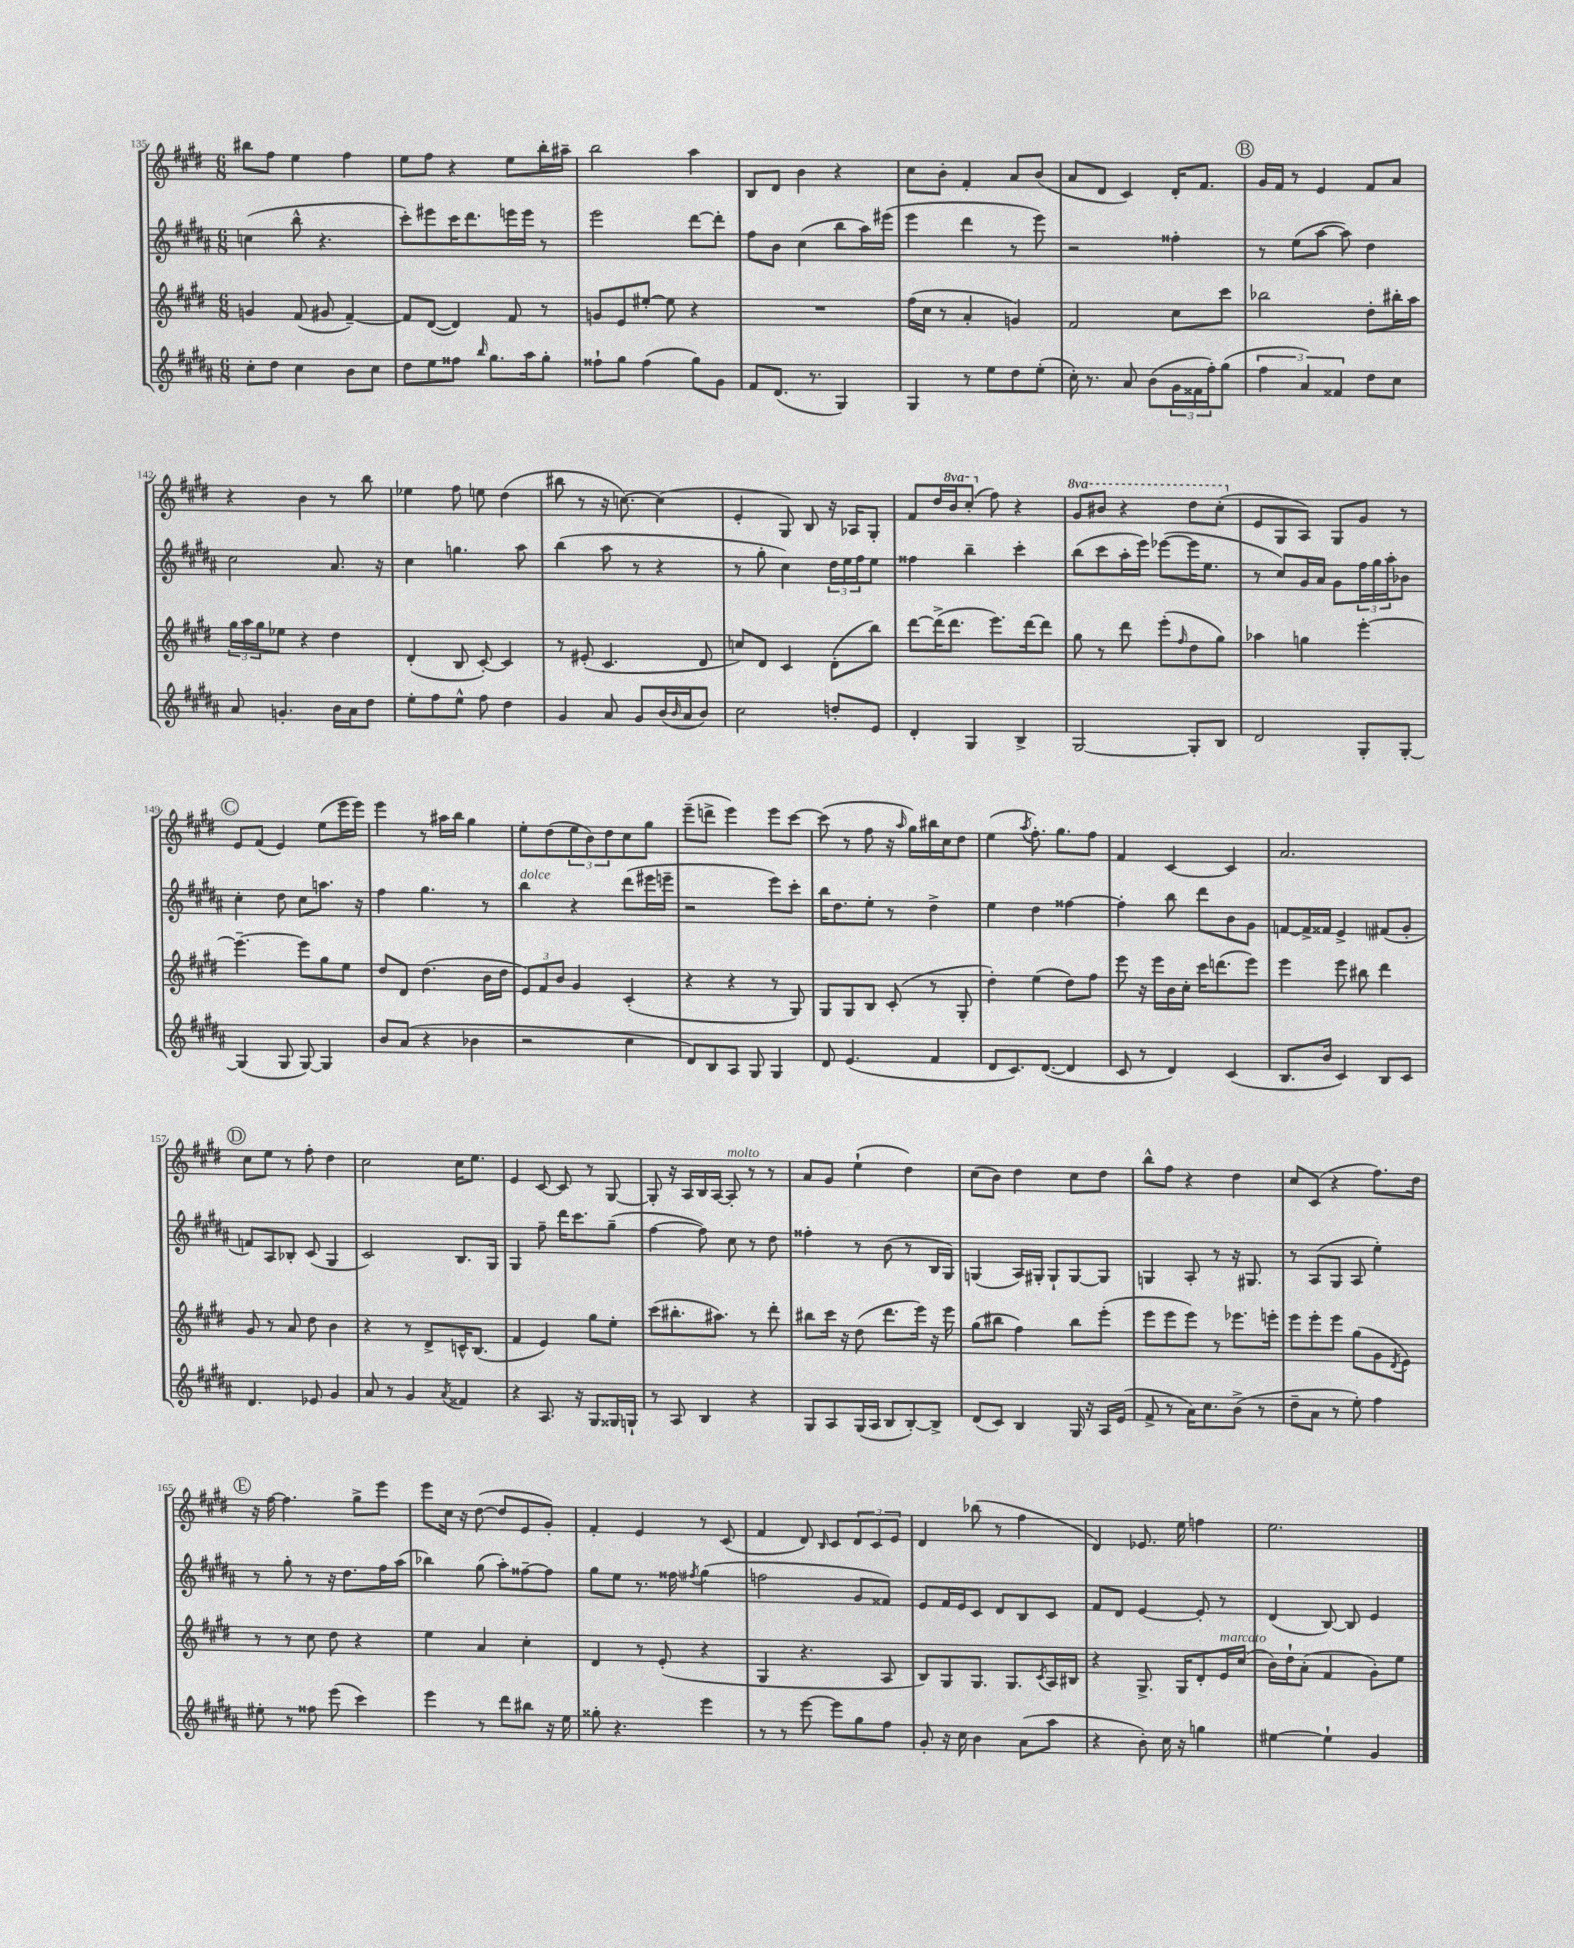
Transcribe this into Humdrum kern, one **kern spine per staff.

**kern	**kern	**kern	**kern
*staff4	*staff3	*staff2	*staff1
*clefG2	*clefG2	*clefG2	*clefG2
*k[f#c#g#d#a#]	*k[f#c#g#d#]	*k[f#c#g#d#a#]	*k[f#c#g#d#]
*M6/8	*M6/8	*M6/8	*M6/8
8cc#'	4g	(4cc	8bb#
8dd#	.	.	8ff#
4cc#	(8f#	8bb^^	4ee
.	8g#	4.r	.
8b	[4f#~)	.	4ff#
8cc#	.	.	.
=	=	=	=
8dd#	8f#]	8ccc#')	8ee
8ee	([8d#	8eee#	8ff#
8ff##	4d#])	16ccc#	4r
.	.	8.ddd#	.
16qqbb	.	.	.
8.gg#	.	.	.
.	8f#	16eee	8ee
16aa#	.	16eee	.
8gg#'	8r	8r	16bb'
.	.	.	16aa#~
=	=	=	=
8ff##`	8g	2eee	2bb
8gg#	8e	.	.
(4ff##	[8ee#'	.	.
.	8ee#]	.	.
8gg#)	4r	[8ddd#	4aa
8g#	.	8ddd#']	.
=	=	=	=
8f#	2.r	8ff#	8B
(8.d#	.	8b	8d#
.	.	(4cc#	4b
8.r	.	.	.
4G#)	.	8bb	4r
.	.	16aa#)	.
.	.	(16eee#	.
=	=	=	=
4G#	(16ff#	4eee	8cc#
.	16cc#	.	.
.	8r	.	8b'
8r	4a'	4ddd#	4f#'
8ee	.	.	.
8dd#	4g)	8r	8a
(8ee'	.	8eee)	(8b
=	=	=	=
16cc#')	2f#	2r	8a
8.r	.	.	.
.	.	.	8d#
8a#	.	.	4c#)
(8b	.	.	.
24g#	8cc#	4ff##'	16d#'
24f##	.	.	.
.	.	.	8.f#
24ff#')	.	.	.
(8gg#	8ccc#	.	.
=	=	=	=
6ff#	2bb-	8r	16g#
.	.	.	16f#
.	.	(8ee	8r
6a#)	.	.	.
.	.	[8aa#	4e
6f##	.	.	.
.	.	8aa#])	.
8dd#	8dd#'	4dd#	8f#
8cc#	16bb#'	.	8a
.	16aa	.	.
=	=	=	=
8a#	24gg#	2cc#	4r
.	24aa	.	.
.	24gg#	.	.
4.g'	8ee-	.	.
.	4r	.	4b
16b	4dd#	8.a#	8r
16a#	.	.	.
8dd#	.	.	8bb
.	.	16r	.
=	=	=	=
8ee'	(4d#'	4cc#	4ee-
8ff#	.	.	.
8ee^^	8B	4.gg	8ff#
8ff#	[8c#')	.	8ee
4dd#	4c#]	.	(4dd#
.	.	8aa#	.
=	=	=	=
4g#	8r	(4bb	8bb#
.	(8e#'	.	8r
8a#	4.c#	8aa#	16r
.	.	.	[8.cc)
8g#	.	8r	.
(16b	.	4r	(4cc]
16qqb	.	.	.
16a#	.	.	.
8b)	8d#	.	.
=	=	=	=
2cc#	8cc)	8r	4e'
.	8d#	8gg#'	.
.	4c#	4cc#)	8G#)
.	.	.	8B
8dd'	(8d#'	24dd#	16r
.	.	24ee	.
.	.	.	16A-
.	.	24ff#	.
8e	8bb)	8ee	8G#'
=	=	=	=
4d#'	[8ddd#	4ff##	8f#
.	(16ddd#^]	.	16dd#
.	8.ddd#	.	16bb
4G#	.	4bb~	(8ccc#'
.	8.eee)	.	8ff#)
4B^	.	4ccc#'	4r
.	[16ddd#	.	.
.	8ddd#]	.	.
=	=	=	=
[2G#	8gg#	(8bb	8gg#
.	8r	8ccc#	8bb#
.	8ddd#	16aa#'	4r
.	.	16eee)	.
.	(8eee'	([8eee-	.
.	16qqff#	.	.
8G#']	8dd#	16eee-]	8ddd#
.	.	8.ee	.
8B	8gg#)	.	(8ccc#'
=	=	=	=
2d#	4aa-	8r	8e
.	.	8cc#)	8G#
.	4gg	16g#	8A)
.	.	16a#	.
.	.	8g#	8G#
8G#'	[4eee'	24ff#	8g#
.	.	24gg#	.
.	.	24aa#'	.
[8G#'	.	8b-	8r
=	=	=	=
(4G#]	4.eee~_	4cc#'	8e
.	.	.	(8f#
8G#	.	8dd#	4e)
[8G#)	8eee]	8cc#	.
4G#]	8gg#	8.aa	(8ee
.	8ee	.	16eee
.	.	16r	16eee)
=	=	=	=
8b	8dd#	4ff#	4eee
(8a#	8d#	.	.
4r	(4.dd#	4.gg#	8r
.	.	.	16aa#
.	.	.	16bb
4b-	.	.	4gg#
.	16b	8r	.
.	16dd#	.	.
=	=	=	=
2r	12e)	4bb	8ee'
.	12f#	.	.
.	.	.	(8dd#
.	12b	.	.
.	4g#	4r	12ee
.	.	.	12b)
.	.	.	12dd#
4cc#	(4c#'	(8ddd#	8cc#
.	.	16eee#	8gg#
.	.	16eee~	.
=	=	=	=
8d#)	4r	2r	(8eee~
8B	.	.	8ddd^
8A#	4r	.	4eee)
8G#	.	.	.
4G#	8r	8eee)	8eee
.	8G#)	8ccc#'	[8ccc#
=	=	=	=
8d#	8G#	16bb	(8ccc#]
.	.	8.dd#	.
(4.e	8G#	.	8r
.	8B	8ee'	8ff#
.	(8c#'	8r	16r
.	.	.	16qqaa
.	.	.	16gg#)
4f#	8r	4dd#^	16bb#
.	.	.	16cc#
.	8G#'	.	8dd#
=	=	=	=
8d#	4dd#')	4ee	(4ee
8.c#)	.	.	.
.	.	.	8qaa
.	(4ee	4dd#	8.ff#')
([8.d#	.	.	.
.	.	.	8.gg#
4d#]	8dd#)	[4ff##	.
.	8ff#	.	8ff#
=	=	=	=
8c#	8eee	4ff##']	4f#
8r	16r	.	.
.	16eee	.	.
4d#)	16b	8bb	[4c#
.	16cc#'	.	.
.	16ccc#	8ddd#	.
.	(8.ddd	.	.
(4c#	.	8b	4c#]
.	8eee)	8g#	.
=	=	=	=
8.B	4eee	[8f	2.a
.	.	16f^]	.
16b	.	16f##	.
4c#)	8eee	4e^	.
.	8bb#	.	.
8B	4ddd#	(8f#	.
8c#	.	8g#'	.
=	=	=	=
4.d#	8g#	8f)	8cc#
.	8r	8A#	8ee
.	8a	8B-'	8r
8e-	8dd#	(8c#	8ff#'
4g#	4b	4G#	4dd#
=	=	=	=
8a#	4r	2c#)	2cc#
8r	.	.	.
4g#	8r	.	.
.	8d#^	.	.
8qa#	.	.	.
4f##	16c^^	8.B	16cc#
.	(8.B	.	8.ee
.	.	16G#	.
=	=	=	=
4r	4f#	4G#	4e
8.A#	4e)	8ff#~	[8c#
.	.	16ddd#	8c#]
16r	.	8.ccc#	.
8G#	8gg#	.	8r
16G##	8ee'	(8gg#~	[8G#
16G`	.	.	.
=	=	=	=
8r	(8ccc#	[4ff#	8G#']
8A#	8.bb#'	.	16r
.	.	.	16A
4B	.	8ff#])	16B
.	8.aa#)	.	[16A
.	.	8cc#	8A']
4r	8r	8r	8r
.	8ddd#'	8dd#	8r
=	=	=	=
8G#	8bb#	4ff##'	8a
8A#	16ccc#	.	8g#
.	16r	.	.
(16G#	(8dd#	8r	(4ee`
16A#	.	.	.
8B	8.ddd#	(8b	.
[8B')	.	8r	4dd#)
.	16eee)	.	.
8B^]	16r	16B	.
.	16eee	16G#)	.
=	=	=	=
(8d#	(8gg#	(4G	(8cc#
8c#)	8bb#	.	8b)
4B	4ff#)	16A#)	4dd#
.	.	16G#'	.
.	.	8G#`	.
16G#	8bb#	[8G#	8cc#
16r	.	.	.
16A#	(8eee'	8G#]	8dd#
(16e	.	.	.
=	=	=	=
8f#^	8eee	4G	8bb^^
8r	8eee	.	8ff#
16a#)	8eee)	8A#'	4r
8.cc#	.	.	.
.	8r	8r	.
(8b^	8.eee-	16r	4dd#
.	.	8.G#	.
8r	.	.	.
.	16eee'	.	.
=	=	=	=
8dd#~	8eee	8r	8cc#
8a#	8eee'	(8A#	(8c#
8r	8eee	8G#	4r
8ee')	(8gg#	8A#	.
4ff#	8g#	4ee')	8.ff#)
.	8qd#	.	.
.	8e)	.	.
.	.	.	16dd#
=	=	=	=
8ee#'	8r	8r	16r
.	.	.	[16ff#
8r	8r	8gg#'	4.ff#]
8ff##	8cc#	8r	.
(8eee	8dd#	16r	.
.	.	8.dd#	.
4ccc#)	4r	.	8gg#^
.	.	16ff#	8eee
.	.	(16aa#	.
=	=	=	=
4eee	4ee	4bb-)	8eee
.	.	.	16cc#
.	.	.	16r
8r	4a	(8gg#	([8dd#
8ddd#	.	8aa#')	8dd#]
8bb#	4cc#'	[8ff##~	8e
16r	.	8ff##]	8g#')
16ee	.	.	.
=	=	=	=
8gg##'	4d#	8gg#	4f#'
4.r	.	8ee	.
.	8r	8.r	4e
.	(8e'	.	.
.	.	16ff##	.
.	.	8qff#	.
4eee	4r	(4gg#	8r
.	.	.	(8c#
=	=	=	=
8r	4G#	2ff	4f#
8r	.	.	.
[8eee	4.r	.	8d#)
.	.	.	16qqB
8eee]	.	.	8c#
8gg#	.	8g#	12d#
.	.	.	12c#
8ff#	8A	8f##)	.
.	.	.	12e
=	=	=	=
8g#'	8B)	8e	4d#
16r	8G#	16f#	.
16cc#	.	16e	.
4b	8.G#	8c#	(8bb-
.	.	8d#	8r
.	8.G#	.	.
(8a#	.	8B	4ff#
.	8qc#	.	.
8aa#	16A	8c#	.
.	16B#	.	.
=	=	=	=
4r	4r	8f#	4d#)
.	.	8d#	.
8b')	8.G#^	[4e	8.e-
16cc#	.	.	.
16r	16G#	.	16ee
4gg	8d#'	8e']	4ff
.	16e	8r	.
.	(16cc#	.	.
=	=	=	=
[4ee#	16b)	(4d#	2.ee
.	16dd#`	.	.
.	(8a'	.	.
4ee#`]	4f#	[8B)	.
.	.	8B]	.
4g#	8g#')	4e	.
.	8ee	.	.
==	==	==	==
*-	*-	*-	*-
